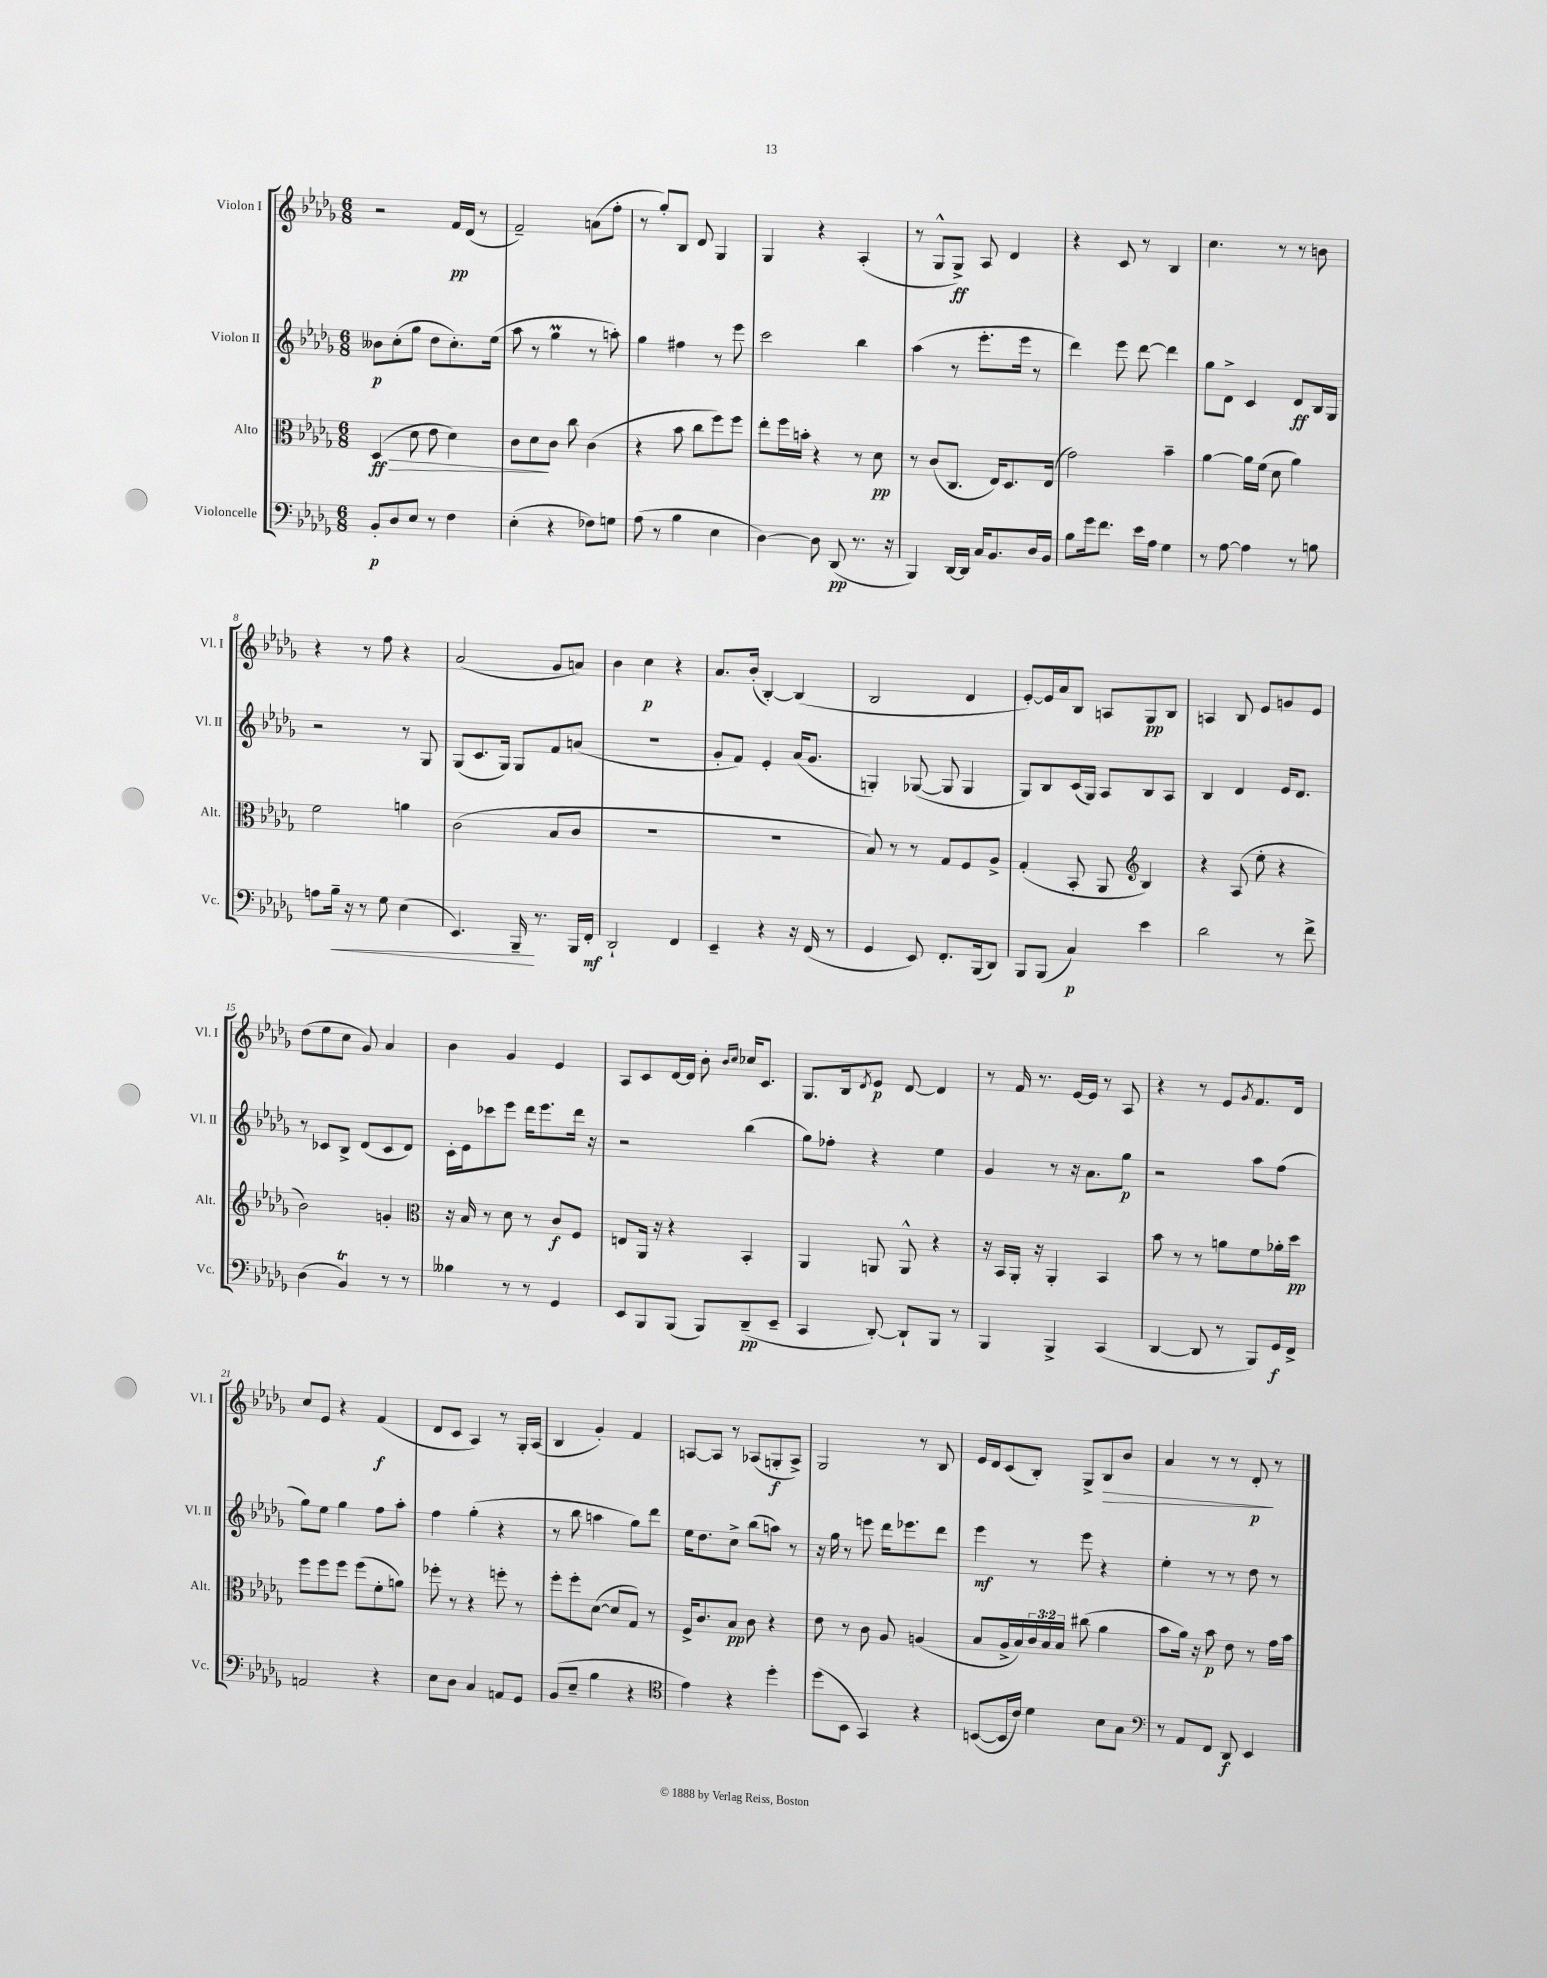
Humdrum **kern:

**kern	**kern	**kern	**kern
*staff4	*staff3	*staff2	*staff1
*clefF4	*clefC3	*clefG2	*clefG2
*k[b-e-a-d-g-]	*k[b-e-a-d-g-]	*k[b-e-a-d-g-]	*k[b-e-a-d-g-]
*M6/8	*M6/8	*M6/8	*M6/8
8BB-'/L	(4D-/	8b--\L	2r
8D-/	.	(8cc'\	.
8E-/J	8d-\	8gg-\J	.
8r	8e-\	8dd-\L	.
4F\	4d-\)	8.cc'\)	16f/LL
.	.	.	(16d-/JJ
.	.	.	8r
.	.	(16ee-\Jk	.
=	=	=	=
(4E-'\	8c\L	8aa-\	2f~/)
.	8d-\	8r	.
4r	8c\J	4gg-\	.
.	8cc\	.	.
8F-\L)	(4c\	8r	(8a\L
8G\J	.	8aa'\)	8ff'\J
=	=	=	=
(8A-\	4r	4gg-\	8r
8r	.	.	8gg-'/L)
4B-\	8b-\	4ff#\	8B-/J
.	8cc\L	.	8d-/
4E-\	8ff\)	8r	4G-/
.	8ff\J	8eee-\	.
=	=	=	=
[4D-\)	8ee-'\L	2ccc\	4G-/
.	16ff\L	.	.
.	16b'\JJ	.	.
8D-\]	4r	.	4r
(8DD-/	.	.	.
8.r	8r	4bb-\	(4A-'/
.	8d-\	.	.
16r	.	.	.
=	=	=	=
4BBB-/)	8r	(4aa-\	8r
.	(8c/L	.	8G-^^/L
[16DD-/LL	8.C/J	8r	8G-^/J)
16DD-/]JJ	.	.	.
16C/LK	.	8.eee-'\L	8A-/
8.BB-/	16E-/LK)	.	.
.	8.D-/	.	4d-/
.	.	16eee-\Jk	.
16D-/L	.	8r	.
16BB-/JJ	(16E-/Jk	.	.
=	=	=	=
8B-\L	2g-\)	4ddd-\)	4r
16g-\k	.	.	.
8.f\J	.	.	.
.	.	8eee-\	8c/
16e-\LL	.	[8ddd-\	8r
16A-\JJ	.	.	.
4G-\	4b-~\	4ddd-\]	4B-/
=	=	=	=
8r	[4a-\	8gg-\L	4.cc\
[8A-\	.	8d-^\J	.
4A-\]	16a-\]LL	4c/	.
.	(16f\JJ	.	.
.	8d-\	.	8r
8r	4a-\)	8d-/L	8r
8B\	.	16B-/L	8b\
.	.	16G-/JJ	.
=	=	=	=
8A\L	2f\	2r	4r
16B-~\Jk	.	.	.
16r	.	.	.
8r	.	.	8r
8G-\	.	.	8ff\
(4E-\	4a\	8r	4r
.	.	8G-/	.
=	=	=	=
4.EE-/)	(2c\	(8G-/L	(2a-/
.	.	8.c/	.
.	.	16G-/Jk)	.
16BBB-~/	.	8G-/L	.
8.r	.	.	.
.	8B-/L	8f/	8g-/L
16BBB-/LL	8c/J	(8a/J	8a/J)
16FF'/JJ	.	.	.
=	=	=	=
2DD-`/	2.r	2.r	4b-\
.	.	.	4cc\
4FF/	.	.	4r
=	=	=	=
4EE-~/	2.r	8g-'/L	8.a-/L
.	.	8f/J)	.
.	.	.	(16b-'/Jk
4r	.	4e-'/	[4B-'/)
16r	.	(16a-/LK	(4B-/]
(16FF/	.	8.g-/J	.
8r	.	.	.
=	=	=	=
4GG-/	8B-/)	4G'/)	2B-/
.	8r	.	.
8EE-/)	8r	([8G-/	.
8.FF'/L	8G-/L	8G-/]	.
.	8F/	4G-/	4d-/
(16BBB-/k	.	.	.
8DD-/J)	8A-^/J	.	.
=	=	=	=
8BBB-/L	(4G-'/	8G-/L)	[8e-'/L)
(8BBB-/J	.	8B-/	16e-/]L
.	.	.	16a-/J
4C/)	8BB-'/	(16c/L	8B-/J
.	.	16G-/JJ)	.
.	8AA-/	8A-/L	8A/L
*	*clefG2	*	*
4e-\	4B-/)	8B-/	8G-/
.	.	8A-/J	8B-/J
=	=	=	=
2d-\	4r	4B-/	4A/
.	(8A-/	4d-/	8B-/
.	8ee-'\	.	8e-/L
8r	4r	16e-/LK	8g/
.	.	8.d-/J	.
8f^\	.	.	8e-/J
=	=	=	=
(4D-\	2b-\)	8r	(8dd-\L
.	.	8c-/L	8ee-\
4BB-/)	.	8B-^/J	8cc\J
.	.	(8d-/L	8g-/)
8r	4g'/	8c-/	4a-/
8r	.	8d-/J)	.
=	=	=	=
*	*clefC3	*	*
4B--\	16r	16c'\LL	4b-\
.	16B-/	16e-\J	.
.	8r	8ccc-\	.
8r	8d-\	8eee-\J	4g-/
8r	8r	16ddd-\LK	.
.	.	8.eee-\	.
4GG-/	8c/L	.	4e-/
.	8F/J	16ddd-\Jk	.
.	.	16r	.
=	=	=	=
8EE-/L	8E/L	2r	8A-/L
8BBB-/	16AA-/Jk	.	8c/
.	16r	.	.
(8BBB-/J	4r	.	[16d-/L
.	.	.	16d-/]JJ
8BBB-/L)	.	.	8b-'\
.	.	.	16qqb-/LL
.	.	.	16qqcc/JJ
(8DD-~/	4BB-'/	(4bb-\	16cc-/LK
.	.	.	8.c/J
8EE-~/J	.	.	.
=	=	=	=
4CC/	4AA-/	8gg-\L)	8.G-/L
.	.	8ff-'\J	.
.	.	.	16B-/k
.	.	.	8qd-/
[8DD-'/)	8AA/	4r	8e-/J
8DD-`/]L	8AA^^/	.	[8d-/
8BBB-/J	4r	4ee-\	4d-/]
8r	.	.	.
=	=	=	=
4BBB-/	16r	4g-/	8r
.	16BB-/LL	.	.
.	16AA-'/JJ	.	16f/
.	16r	.	8.r
4BBB-^/	4AA-'/	8r	.
.	.	16r	[16e-/LL
.	.	8.a-\L	16e-/]JJ
(4CC/	4BB-/	.	8r
.	.	8gg-\J	8A-/
=	=	=	=
[4DD-/	8b-\	2r	4r
.	8r	.	.
8DD-/]	8r	.	8r
8r	8a\L	.	8e-/L
.	.	.	8qg-/
8BBB-/L)	8f\	8aa-\L	8.f/
16GG-/L	16a-'\L	(8ff\J	.
16FF^/JJ	16dd-\JJ	.	16d-/Jk
=	=	=	=
2AA/	8ff\L	8gg-\L)	8cc/L
.	8ff\	8ee-\J	8e-/J
.	8ff\J	4gg-\	4r
.	(8ff\L	.	.
4r	8f'\	8ff\L	(4f/
.	8a\J)	8aa-'\J	.
=	=	=	=
8E-\L	8ff-'\	4ff\	8d-/L
8D-\J	8r	.	8c/J
4C/	4r	(4gg-'\	4A-/)
8AA/L	8ff'\	4r	8r
8GG-/J	8r	.	16G-'/LL
.	.	.	(16A-/JJ
=	=	=	=
(8BB-/L	8ff'\L	8r	4B-/
8E-~/J	8ff'\	8bb-\	.
4B-\	([8d-\J	4aa\	4g-'/)
.	8d-/]L	.	.
4r	8G-/J)	8gg-\L)	4f/
.	8r	8ddd-\J	.
=	=	=	=
*clefC4	*	*	*
4e-\)	16F^/LK	16ee-\LK	[8A/L
.	8.c/	8.dd-\	.
.	.	.	8A/]J
4r	8B-/J	8cc^\J	8r
.	8c\	(8bb-\L	(8A-/L
4dd-'\	4r	8aa\J)	8G'/
.	.	8r	8A-^/J)
=	=	=	=
(8dd-\L	8e-\	16r	2G-/
.	.	16gg-\	.
8BB-\J	8r	8r	.
4GG-/)	8c\	8eee\	.
.	8A-/	16ddd-\LK	.
.	.	8.eee-\	.
4r	(4A/	.	8r
.	.	8ddd-\J	8B-/
=	=	=	=
([8BB/L	8B-/L	4eee-\	16e-/LL
.	.	.	16d-/J
16BB/]L	16A-^/L	.	(8c/
16c/JJ)	16B-/)	.	.
4d-\	24c/	8r	8B-'/J)
.	24B-/	.	.
.	24B-/JJ	.	.
.	(8cc#\	8eee-\	8G-^/L
8B-\L	4a-\	4r	8B-/
8G-\J	.	.	8b-/J
=	=	=	=
*clefF4	*	*	*
8r	8b-\L	4ee-'\	4a-/
8AA-/L	16a-\Jk)	.	.
.	16r	.	.
8FF/J	8b-\	8r	8r
8DD-/	8e-\	8r	8r
4EE-/	8r	8dd-\	8d-'/
.	16g-\LL	8r	8r
.	16b-\JJ	.	.
==	==	==	==
*-	*-	*-	*-
